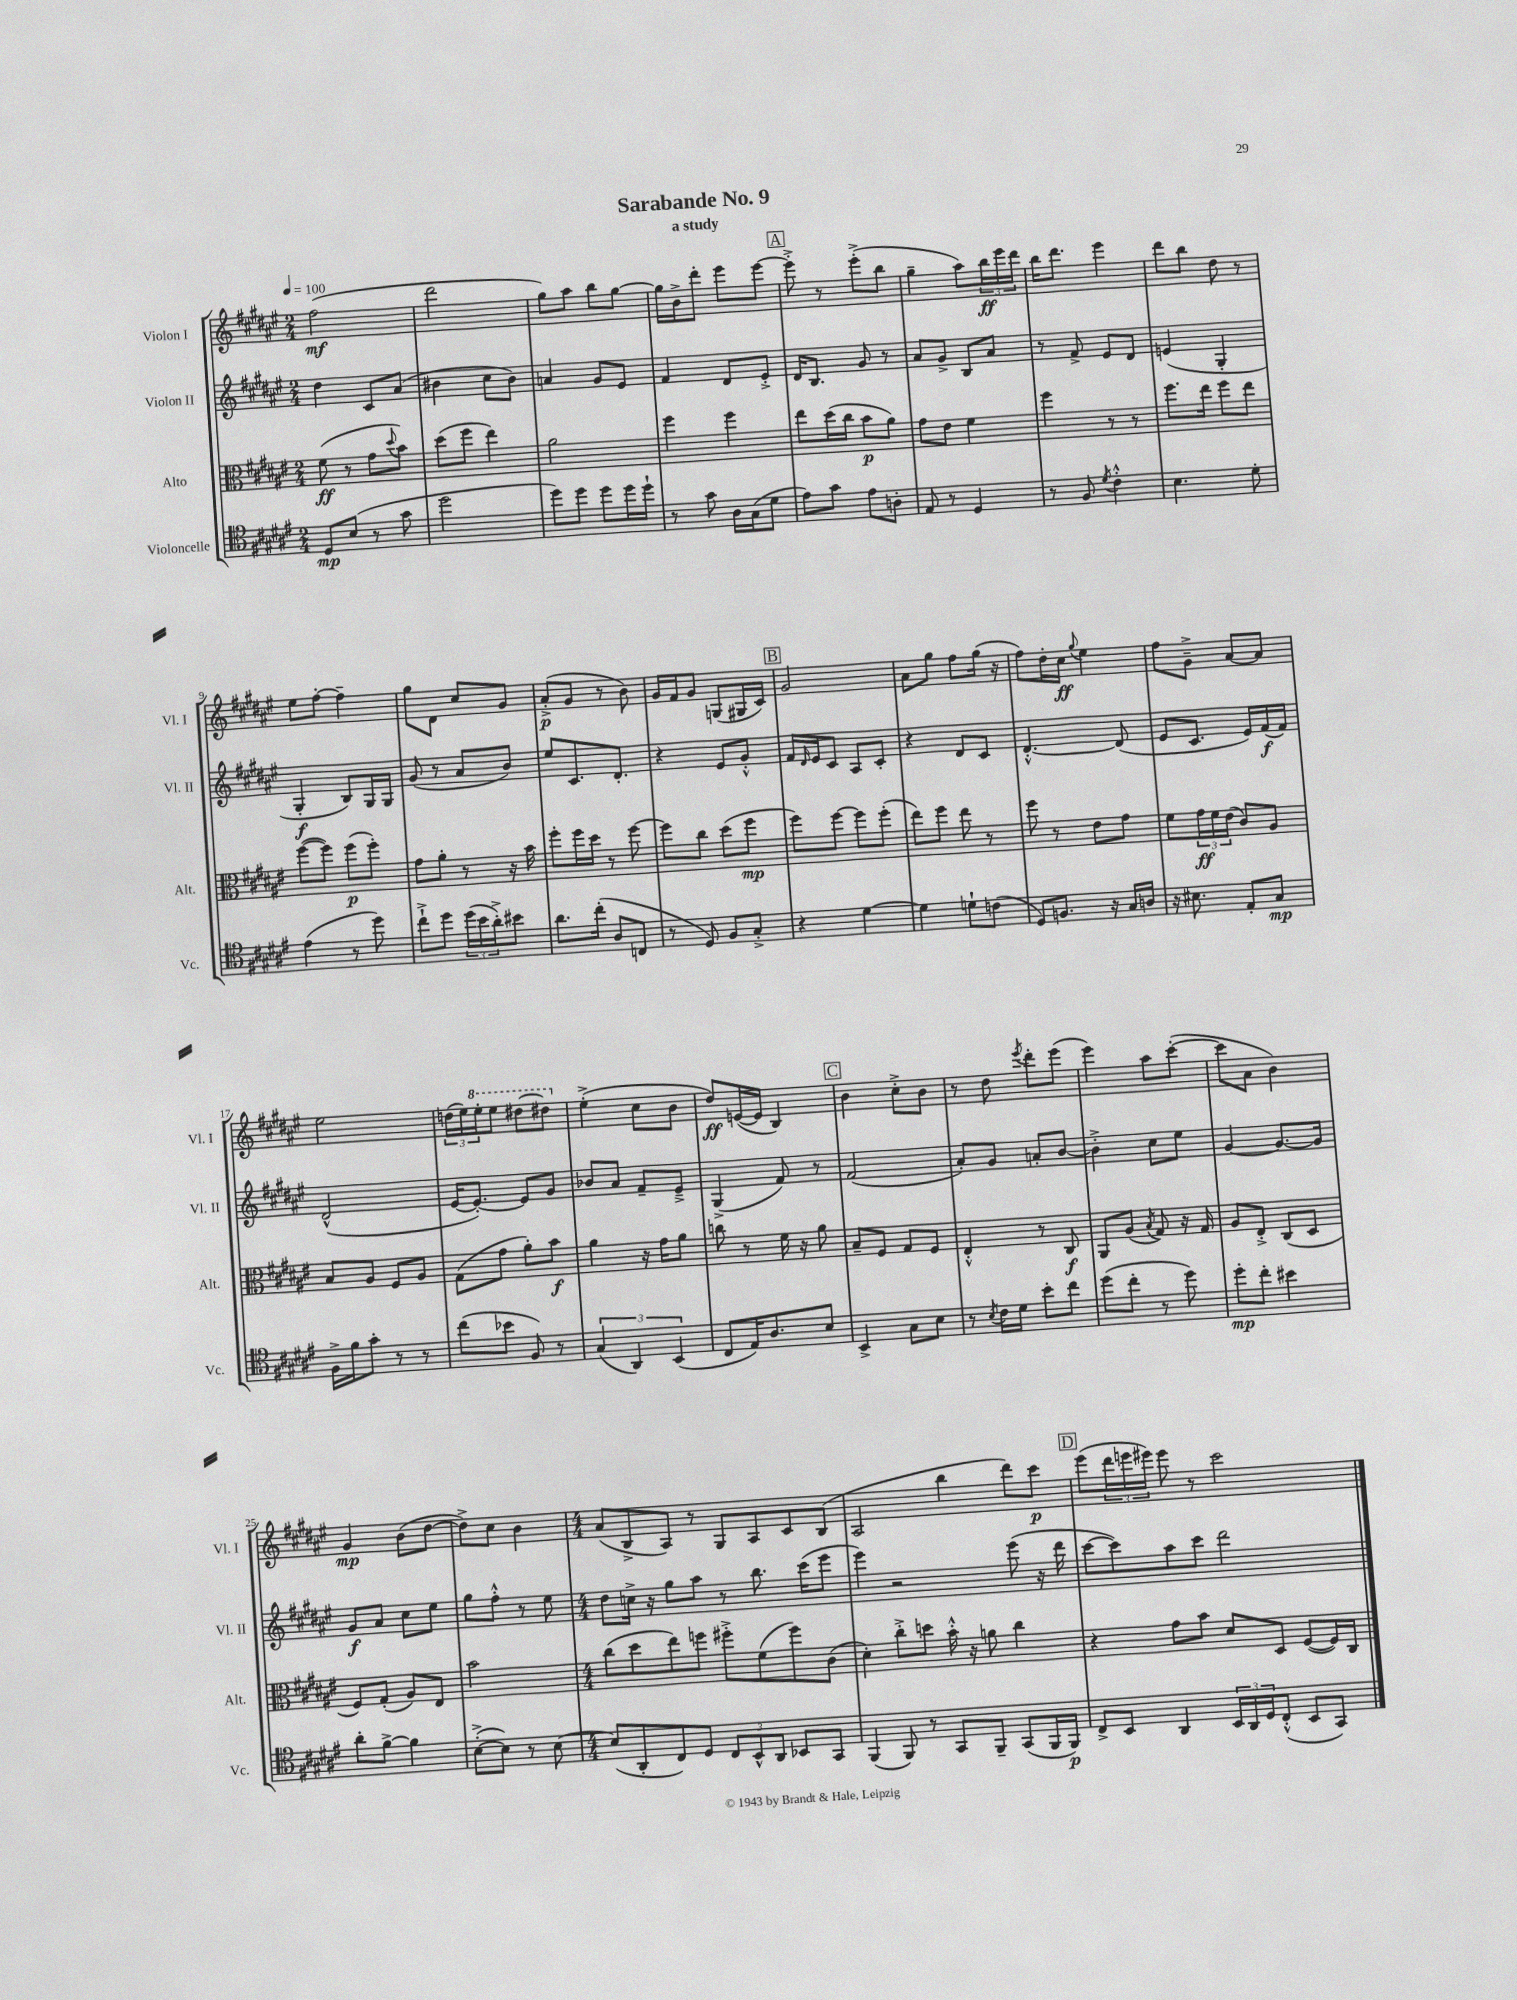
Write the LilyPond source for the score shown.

\header { title = "Sarabande No. 9" subtitle = "a study" }
<<
\new StaffGroup <<
\new Staff = "s0" \with { instrumentName = "Violon I" shortInstrumentName = "Vl. I" } {
    \clef treble \key fis \major \numericTimeSignature \time 2/4 \tempo 4 = 100
    fis''2\mf( |
    dis'''2 |
    gis''8) ais''8 b''8 gis''8~ |
    gis''16 b'16-> dis'''8-. eis'''8 eis'''8~ |
    \mark \markup { \box "A" } eis'''8-.-> r8 eis'''8-.->( b''8 |
    gis''4-- ais''8) \tuplet 3/2 { b''16\ff eis'''16 dis'''16 } |
    b''16 dis'''8. eis'''4 |
    dis'''8 b''8 dis''8 r8 |
    eis''8 fis''8~-. fis''4-- |
    gis''8 dis'8 cis''8 gis'8 |
    ais'8-.->\p( gis'8 r8 b'8) |
    gis'16 fis'16 gis'8 g8( gis16 cis'16) |
    \mark \markup { \box "B" } gis'2 |
    ais'8 gis''8 fis''8 gis''16( r16 |
    fis''8) dis''16-. cis''16\ff \appoggiatura { gis''8 } eis''4 |
    fis''8 gis'8---> ais'8~ ais'8 |
    eis''2 |
    \tuplet 3/2 { d''16( eis''16) \ottava #1 eis'''16-. } eis'''8 dis'''!8~ dis'''!8 \ottava #0 |
    eis''4-.->( cis''8 b'8 |
    dis''8\ff) e'16~( e'16 b4) |
    \mark \markup { \box "C" } b'4 cis''8-.-> b'8 |
    r8 dis''8 \acciaccatura { eis'''8 } dis'''8-. eis'''8( |
    eis'''4) ais''8 cis'''8~-.( |
    cis'''8 ais'8 b'4) |
    gis'4\mp b'8( dis''8~ |
    dis''8->) cis''8 b'4 |
    \numericTimeSignature \time 4/4 ais'8( b8-> ais8) r8 gis8 ais8 cis'8 b8( |
    ais2 b''4 dis'''8) cis'''8\p |
    \mark \markup { \box "D" } eis'''8( \tuplet 3/2 { dis'''16 e'''16 eis'''16) } eis'''8 r8 cis'''2 \bar "|." |
}
\new Staff = "s1" \with { instrumentName = "Violon II" shortInstrumentName = "Vl. II" } {
    \clef treble \key fis \major \numericTimeSignature \time 2/4
    dis''4 cis'8 ais'8( |
    bis'4 cis''8 bis'8) |
    a'4 gis'8 eis'8 |
    fis'4 dis'8 eis'8-.-> |
    \mark \markup { \box "A" } dis'16 b8. gis'8 r8 |
    ais'8 gis'8-> b8 ais'8 |
    r8 fis'8-> eis'8 dis'8 |
    e'4( gis4-. |
    gis4-.\f b8) gis16 gis16 |
    gis'8( r8 ais'8 b'8) |
    eis''8 cis'8. dis'8.-. |
    r4 eis'8 gis'8-.-^ |
    \mark \markup { \box "B" } fis'16 \grace { dis'16 } eis'16 cis'8 ais8 cis'8-. |
    r4 dis'8 cis'8 |
    dis'4.~-.-^ dis'8( |
    eis'8 cis'8. eis'16) fis'16\f( fis'16) |
    dis'2-^( |
    eis'16~ eis'8.~-.) eis'8 gis'8 |
    bes'8 ais'8 fis'8-- eis'8---> |
    gis4->( fis'8) r8 |
    \mark \markup { \box "C" } fis'2( |
    ais'8-.) gis'8 a'8-. b'8~ |
    b'4-.-> cis''8 eis''8 |
    gis'4~ gis'8.~ gis'16 |
    gis'8\f ais'8 cis''8 eis''8 |
    gis''8 fis''8-.-^ r8 eis''8 |
    \numericTimeSignature \time 4/4 dis''8 c''16-> r16 gis''8 ais''8 r8 b''8. cis'''16( eis'''8 |
    eis'''4) r2 eis'''8( r16 dis'''16 |
    \mark \markup { \box "D" } cis'''8~ cis'''8) ais''8 cis'''8 dis'''2 \bar "|." |
}
\new Staff = "s2" \with { instrumentName = "Alto" shortInstrumentName = "Alt." } {
    \clef alto \key fis \major \numericTimeSignature \time 2/4
    fis'8\ff( r8 gis'8 \appoggiatura { dis''8 } b'8) |
    dis''8( fis''8 eis''4) |
    ais'2 |
    fis''4 fis''4 |
    \mark \markup { \box "A" } eis''8 dis''16( cis''16 b'8\p ais'8) |
    gis'8 eis'8 fis'4 |
    fis''4 r8 r8 |
    fis''8. eis''16 fis''8 eis''8 |
    fis''8~( fis''8) fis''8\p( fis''8-.) |
    gis'8 ais'8-. r8 r16 b'16 |
    fis''8-. fis''16 dis''16 r8 fis''8~ |
    fis''8 cis''8 dis''8( fis''8\mp |
    \mark \markup { \box "B" } fis''8) fis''8~ fis''8 fis''8-.( |
    eis''8) fis''8 eis''8 r8 |
    fis''8 r8 eis'8 gis'8 |
    fis'8 \tuplet 3/2 { gis'16\ff fis'16 eis'16( } cis'8) ais8 |
    b8 ais8 fis8 ais8 |
    gis8( gis'8 ais'8-.) b'8\f |
    ais'4 r16 gis'16 ais'8 |
    c''8 r8 fis'16 r16 ais'8 |
    \mark \markup { \box "C" } b8-- fis8 gis8 fis8 |
    eis4-.-^ r8 cis8\f |
    ais,8 ais8( \acciaccatura { b8 } gis8) r16 gis16 |
    ais8 eis8-.-> cis8( dis8 |
    fis8) gis8-.( ais8) eis8 |
    b'2 |
    \numericTimeSignature \time 4/4 cis''8( dis''8 eis''8) f''8 fis''8-.-> fis'8( fis''8) cis'8( |
    dis'4-.) cis''8-.-> d''8 b'16-.-^ r16 a'8 cis''4 |
    \mark \markup { \box "D" } r4 gis'8 b'8 dis'8 dis8 fis8~( fis16) cis16 \bar "|." |
}
\new Staff = "s3" \with { instrumentName = "Violoncelle" shortInstrumentName = "Vc." } {
    \clef tenor \key fis \major \numericTimeSignature \time 2/4
    dis8\mp b8( r8 gis'8 |
    dis''2 |
    dis''8) dis''8 dis''8 dis''16 dis''16-! |
    r8 gis'8 ais16 gis16( dis'8 |
    \mark \markup { \box "A" } eis'8) gis'8 eis'8 a8-. |
    eis8 r8 dis4 |
    r8 fis8 \acciaccatura { dis'8 } cis'4-.-^ |
    b4. dis'8-. |
    eis'4( r8 dis''8) |
    cis''8-!-> dis''8 \tuplet 3/2 { dis''16( b'16 ais'16-.->) } bis'8 |
    ais'8. cis''16-.( ais8 c8 |
    r8 dis8) fis8 gis8-.-> |
    \mark \markup { \box "B" } r4 dis'4~ |
    dis'4 d'8-! c'8( |
    dis8) f8. r16 gis16 a16 |
    r16 bis8. eis8-. gis8\mp |
    fis16-> fis'16 gis'8-. r8 r8 |
    cis''8( bes'8 fis8) r8 |
    \tuplet 3/2 { gis4( ais,4) b,4( } |
    cis8 eis16) ais8. b8 |
    \mark \markup { \box "C" } b,4-> gis8 b8 |
    r8 \acciaccatura { b8 } cis'16 dis'16 b'8-. cis''8 |
    dis''8( cis''8-. r8 dis''8) |
    dis''8-.\mp cis''8-. bis'4 |
    ais'8-. fis'8~-> fis'4 |
    b8~-.->( b8) r8 b8~ |
    \numericTimeSignature \time 4/4 b8( ais,8-. cis8) dis8 \tuplet 3/2 { cis8 b,8-^ ais,8 } bes,8 gis,8 |
    fis,4( fis,8) r8 gis,8 fis,8-- gis,8( fis,16 fis,16\p) |
    \mark \markup { \box "D" } cis8-> b,8 ais,4 \tuplet 3/2 { b,16 ais,16 dis16 } cis8-.-^( b,8 gis,8) \bar "|." |
}
>>
>>
